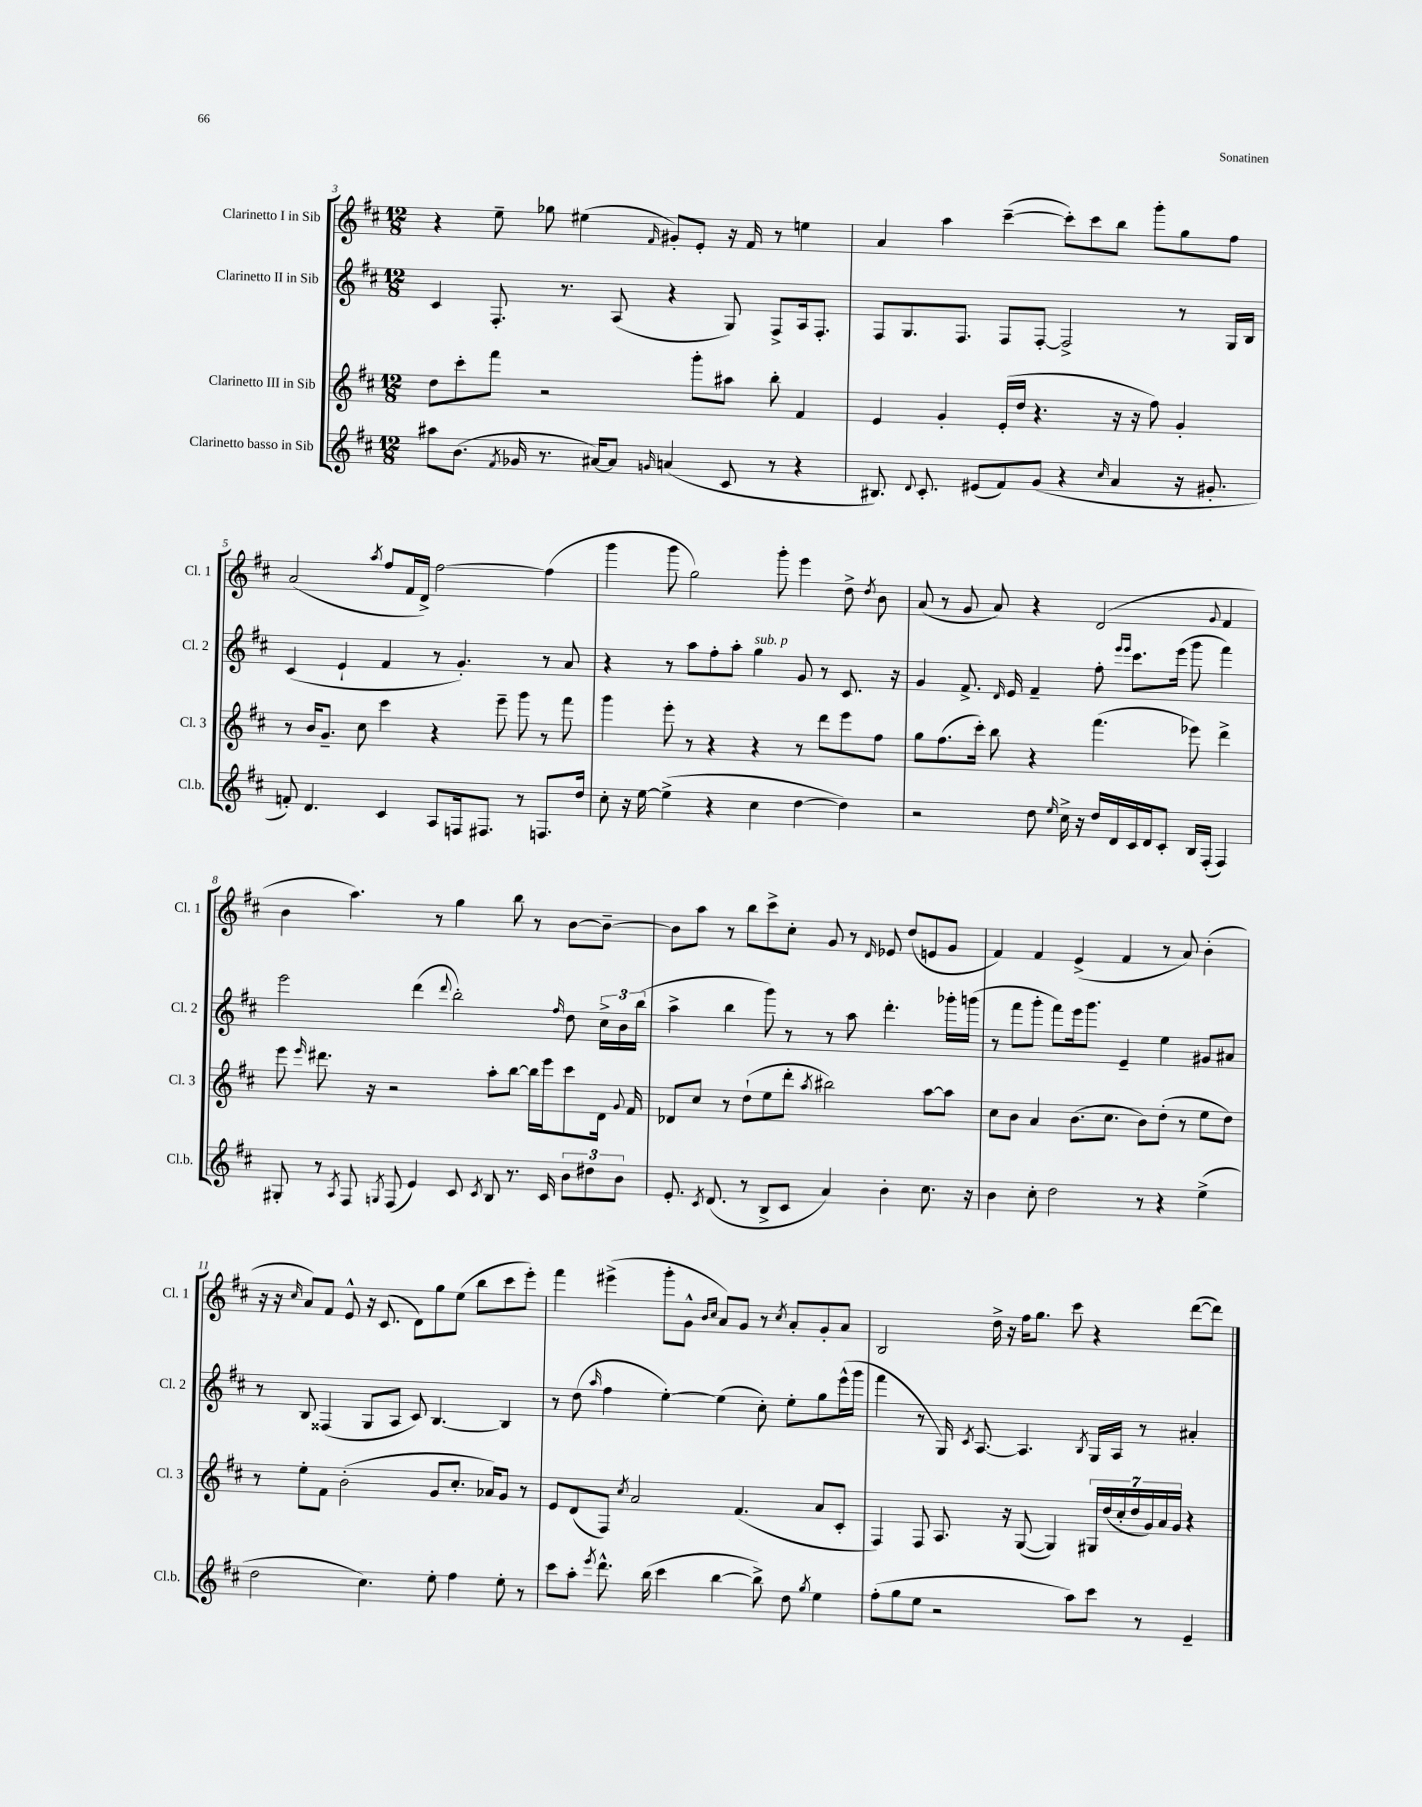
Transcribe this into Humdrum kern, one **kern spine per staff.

**kern	**kern	**kern	**kern
*part4	*part3	*part2	*part1
*staff4	*staff3	*staff2	*staff1
*I"Clarinetto basso in Sib	*I"Clarinetto III in Sib	*I"Clarinetto II in Sib	*I"Clarinetto I in Sib
*I'Cl.b.	*I'Cl. 3	*I'Cl. 2	*I'Cl. 1
*clefG2	*clefG2	*clefG2	*clefG2
*k[f#c#]	*k[f#c#]	*k[f#c#]	*k[f#c#]
*M12/8	*M12/8	*M12/8	*M12/8
=3	=3	=3	=3
8aa#X\L	8dd\L	4c#/	4r
(8.b\J	8ccc#'\	.	.
.	8fff#\J	8.F#'/	8ee~\
8qf#/	.	.	.
16g-X/	.	.	.
8.r	2r	.	8gg-X\
.	.	8.r	.
.	.	.	(4ee#X\
[16a#X/KL)	.	.	.
8a#/J]	.	(8A/	.
16qqgn/	.	.	16qqf#/
(4an/	.	4r	8g#X'/L)
.	8ggg'\L	.	8e'/J
8c#/	8aa#X\J	8G/)	16r
.	.	.	16f#/
8r	8bb'\	8F#^/L	8r
4r	4f#/	16A/k	4een\
.	.	8.F#'/J	.
=4	=4	=4	=4
8.B#X/)	4e/	8F#/L	4a/
.	.	8.G/	.
8qqd/	.	.	.
8.c#'/	.	.	.
.	4g'/	.	4aa\
.	.	8.F#/J	.
(8e#X/L	.	.	.
8f#/)	(16e'/LL	8F#/L	([4ccc#~\
.	16dd/JJ	.	.
(8g/J	4.r	[8F#'/J	.
4r	.	2F#^/]	8ccc#'\L])
.	.	.	8ccc#\
16qqcc#/	.	.	.
4a/	16r	.	8bb\J
.	16r	.	.
.	8ff#\)	.	8ggg'\L
16r	4g'/	8r	8gg\
8.g#X'/	.	.	.
.	.	16G/LL	8ff#\J
.	.	16B/JJ	.
!!LO:LB:g=z
=5	=5	=5	=5
8fn'/)	8r	(4c#/	(2a/
4.d/	16b/KL	.	.
.	8.g~/J	.	.
.	.	4e`/	.
.	8cc#\	.	.
.	.	.	8qaa/
4c#/	4ccc#\	4f#/	8ff#/L
.	.	.	16f#/L
.	.	.	16d^/JJ)
8A/L	4r	8r	[2ff#\
16Fn/k	.	4.g'/)	.
8.F#X/J	.	.	.
.	8eee~\	.	.
8r	8ggg\	.	.
8.Fn/L	8r	8r	(4ff#\]
.	8fff#\	8a/	.
16dd/Jk	.	.	.
=6	=6	=6	=6
8cc#'\	4ggg\	4r	4ggg\
16r	.	.	.
[16ee\	.	.	.
(4ee^\]	8eee'\	8r	8ggg\
.	8r	8aa\L	2gg\)
4r	4r	8ff#'\	.
.	.	8aa'\J	.
!	!	!LO:TX:a:i:t=sub. p	!
4cc#\	4r	4gg\	.
.	.	.	8ggg'\
[4dd\	8r	8g/	4eee\
.	8ddd\L	8r	.
4dd\])	8eee\	8.c#/	8dd^\
.	.	.	8qdd/
.	8ff#\J	.	8b\
.	.	16r	.
=7	=7	=7	=7
2r	8gg\L	4g/	(8a/
.	(8.ff#\	.	8r
.	.	8.f#^/	8g/
.	16ccc#'\Jk)	.	.
.	8bb\	.	8a/)
.	.	16qqd/	.
.	.	16e/	.
8dd\	4r	4f#~/	4r
16qqee/	.	.	.
16cc#^\	.	.	.
16r	.	.	.
16dd/LL	(4.fff#\	8ff#'\	(2d/
16d/	.	.	.
.	.	16qqeee/LL	.
.	.	16qqeee/JJ	.
16c#/	.	8.ccc#\L	.
16d/J	.	.	.
8c#'/J	.	.	.
.	.	(16eee\Jk	.
16B/LL	8eee-X\)	8ggg\	.
(16F#'/JJ	.	.	.
.	.	.	8qqg/
4F#/)	4ddd^\	4fff#\)	4f#/
!!LO:LB:g=z
=8	=8	=8	=8
8G#X'/	8eee\	2eee\	4b\
.	16qqeee/	.	.
8r	8.ddd#X\	.	.
8qA/	.	.	.
8F#/	.	.	4.aa\)
.	16r	.	.
8qGn/	.	.	.
(8F#/	2r	.	.
4e/)	.	(4ddd\	.
.	.	.	8r
.	.	8qqddd/	.
8c#/	.	2bb'\)	4gg\
8qc#/	.	.	.
8B/	8aa'\L	.	.
8.r	[8bb\J	.	8bb\
.	16bb\LL]	.	8r
16c#/	16eee\J	.	.
.	.	16qqff#/	.
12b\L	8ccc#\	8dd\	[8b\L
12dd#X\	.	.	.
.	16d\Jk	24cc#^\LL	8b~\J_
12b\J	.	24b\	.
.	8qqg/	.	.
.	16f#/	.	.
.	.	(24bb\JJ	.
=9	=9	=9	=9
8.e'/	8d-X/L	4aa^\	8b\L]
.	8cc#/J	.	8aa\J
8qc#/	.	.	.
(8.d/	.	.	.
.	8r	4bb\	8r
8r	(8dd`\L	.	8bb\L
8B^/L	8ee\	8ggg\)	8ccc#^\
8c#/J	8ddd'\J	8r	8cc#'\J
.	8qaa/	.	.
4a/)	2bb#X\)	8r	8g/
.	.	8aa\	8r
.	.	.	16qqd/
4b'\	.	4.ddd'\	8e-X/
.	.	.	(8dd/L
8.cc#\	[8aa\L	.	8en/
.	8aa\J]	16ggg-X'\LL	8g/J
16r	.	(16gggn\JJ	.
=10	=10	=10	=10
4b\	8cc#\L	8r	4f#/)
.	8b\J	8fff#\L	.
8cc#'\	4a/	8ggg'\J	4f#/
2dd\	.	8fff#\L)	.
.	(8.b\L	16eee\k	(4e^/
.	.	8.ggg\J	.
.	8.cc#\J	.	.
.	.	4e~/	4f#/
8r	8b\L)	.	.
4r	(8dd'\J	4ee\	8r
.	8r	.	8a/)
(4ee^\	8ee\L	8g#X/L	(4b'\
.	8dd\J)	8a#X/J	.
!!LO:LB:g=z
=11	=11	=11	=11
2dd\	8r	8r	16r
.	.	.	16r
.	.	.	16qqcc#/
.	8ee'\L	8B/	8a/L)
.	8f#\J	(4F##X/	8f#/J
.	(2b'\	.	8e^^/
4.cc#\)	.	8G/L	16r
.	.	.	(8.c#/
.	.	8A/J	.
.	.	8c#/)	8d\L)
8ee'\	8g/L	[4.B/	8gg\
4ff#\	8.cc#'/J	.	(8ee\J
.	.	.	8bb\L
.	16a-X/KL)	.	.
8ee'\	8g/J	4B/]	8ccc#\
8r	8r	.	8eee'\J)
=12	=12	=12	=12
8ccc#\L	8e/L	8r	4fff#\
8aa'\J	(8d/	(8dd\	.
8qeee/	.	16qqaa/	.
8.ddd^^\	8F#/J)	4ff#\	(4eee#X^\
.	8qcc#/	.	.
.	2a/	.	.
(16bb\	.	.	.
4ccc#\	.	[4ee'\)	8ggg'\L
.	.	.	8g^^\J
.	.	.	16qqb/LL
.	.	.	16qqcc#/JJ
[4bb\	.	(4ee\]	8a/L)
.	(4.f#/	.	8g/J
8bb^\])	.	8cc#'\)	8r
.	.	.	8qcc#/
8dd\	.	8ee'\L	8a'/L
8qgg/	.	.	.
4ee\	8a/L	8gg\	8g'/
.	8c#'/J	(16eee^^\L	8a/J
.	.	16ggg\JJ	.
=13	=13	=13	=13
(8ff#'\L	4F#/)	4fff#\	2B/
8gg\	.	.	.
8ee\J	8F#/	8r	.
2r	8.A/	16G/)	.
.	.	8qc#/	.
.	.	[8.A/	.
.	.	.	16dd^\
.	16r	.	16r
.	([8G/	4.A/]	16ff#\KL
.	.	.	8.gg\J
.	4G/])	.	.
8aa\L)	.	.	8ccc#\
.	.	8qB/	.
8ccc#\J	28G#X/LL	16G/LL	4r
.	(28dd/	.	.
.	.	16A/JJ	.
.	28cc#'/	.	.
.	28dd/	.	.
8r	.	8r	.
.	28g/)	.	.
.	28a/	.	.
.	28g/JJ	.	.
4e~/	4r	4a#X'/	([8ddd\L
.	.	.	8ddd\J])
==	==	==	==
*-	*-	*-	*-
